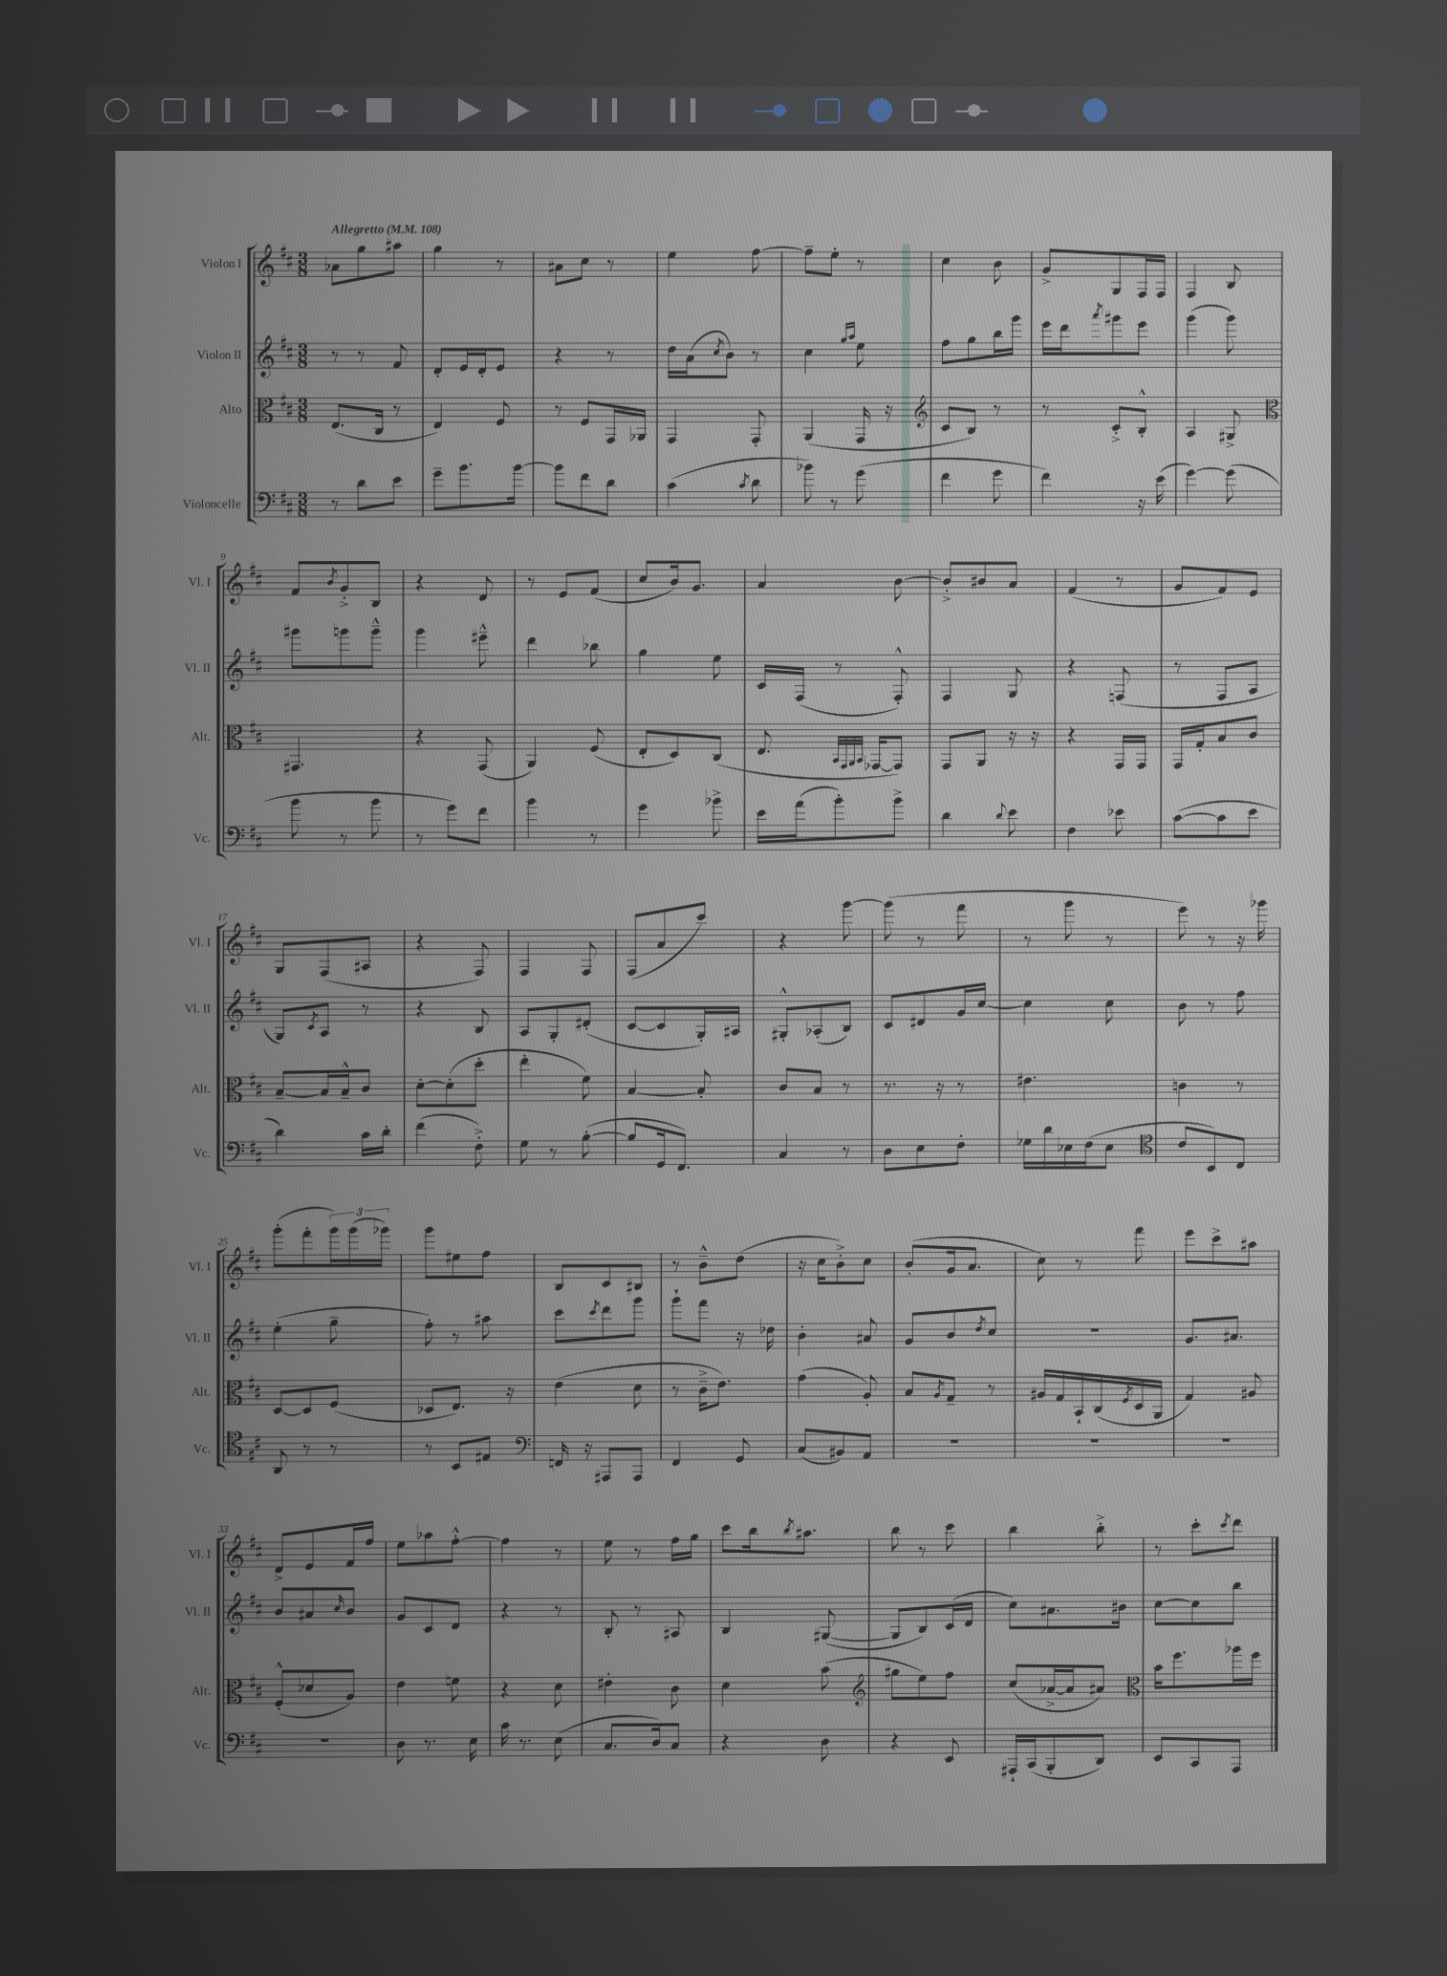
<<
\new StaffGroup <<
\new Staff = "s0" \with { instrumentName = "Violon I" shortInstrumentName = "Vl. I" } {
    \clef treble \key d \major \numericTimeSignature \time 3/8 \tempo "Allegretto" 4 = 108
    aes'8 g''8 ais''8 |
    g''4 r8 |
    ais'8 cis''8 r8 |
    e''4 fis''8~ |
    fis''8-- e''8-. r8 |
    cis''4 b'8 |
    g'8-> g8 fis16 fis16 |
    fis4 b8 |
    fis'8 \acciaccatura { b'8 } g'8-.-> b8 |
    r4 d'8 |
    r8 e'8 fis'8( |
    cis''8 b'16) g'8. |
    a'4 b'8~ |
    b'8-.-> bis'8 a'8 |
    fis'4( r8 |
    g'8 fis'8) e'8 |
    g8 fis8( ais8 |
    r4 fis8) |
    fis4 fis8 |
    fis8( a'8 cis'''8) |
    r4 g'''8~ |
    g'''8( r8 fis'''8 |
    r8 g'''8 r8 |
    e'''8) r8 r16 ges'''16 |
    g'''8-.( fis'''8-. \tuplet 3/2 { g'''16) g'''16( ges'''16) } |
    g'''8 eis''8 fis''8 |
    b8 cis'8 bis8 |
    r8 b'8---^ d''8( |
    r16 cis''16 b'8-.->) cis''8 |
    b'8-.( g'16 a'8. |
    cis''8) r8 fis'''8 |
    e'''8 cis'''8-> ais''8 |
    d'8-> e'8 fis'16 fis''16 |
    e''8 aes''8 fis''8~-.-^ |
    fis''4 r8 |
    e''8 r8 fis''16 g''16 |
    cis'''8 b''16 \acciaccatura { b''8 } ais''8. |
    b''8 r8 cis'''8 |
    b''4 b''8-.-> |
    r8 cis'''8-. \acciaccatura { cis'''8 } d'''8 \bar "|." |
}
\new Staff = "s1" \with { instrumentName = "Violon II" shortInstrumentName = "Vl. II" } {
    \clef treble \key d \major \numericTimeSignature \time 3/8
    r8 r8 fis'8 |
    d'8-. e'16 d'16-. e'8 |
    r4 r8 |
    d''16 a'16( \acciaccatura { cis''8 } b'8) r8 |
    cis''4 \grace { g''16 a''16 } e''8 |
    fis''8 g''8 b''16 g'''16 |
    e'''16 d'''16 \acciaccatura { a'''8 } gis'''8 e'''8 |
    g'''4( g'''8) |
    gis'''8 g'''8 g'''8---^ |
    g'''4 eis'''8---^ |
    d'''4 bes''8 |
    g''4 e''8 |
    cis'16 fis16( r8 fis8-.-^) |
    fis4 g8 |
    r4 f8( |
    r8 fis8 a8 |
    g8) \acciaccatura { cis'8 } a8 r8 |
    r4 b8 |
    a8 g8-. dis'8-.( |
    cis'8~ cis'8 g16-.) ais16 |
    gis8-.-^ aes8-.( b8) |
    cis'8 dis'8 g'16 cis''16~ |
    cis''4 cis''8 |
    b'8 r8 fis''8 |
    e''4-.( g''8-- |
    fis''8-.) r8 ais''8 |
    cis'''8 \acciaccatura { cis'''8 } d'''8 g'''8 |
    g'''8-! fis'''8 r16 des''16 |
    b'4-. ais'8 |
    g'8 b'8 \acciaccatura { d''8 } cis''8 |
    r4. |
    g'8. ais'8. |
    b'8 ais'8 \grace { cis''16 } b'8 |
    g'8 cis'8 d'8 |
    r4 r8 |
    b8-. r8 ais8 |
    b4 gis8~( |
    gis8 b8) cis'16( d'16 |
    cis''8) ais'8. bis'16 |
    cis''8~ cis''8 b''8 \bar "|." |
}
\new Staff = "s2" \with { instrumentName = "Alto" shortInstrumentName = "Alt." } {
    \clef alto \key d \major \numericTimeSignature \time 3/8
    e8.( cis16 r8 |
    e4) fis8 |
    r8 fis8 g,16 aes,16 |
    g,4 g,8-. |
    a,4( g,16 r16 |
    \clef treble cis'8 b8) r8 |
    r8 cis'8-.-> b8-.-^ |
    a4 gis8-> |
    \clef alto gis,4. |
    r4 g,8( |
    a,4) fis8( |
    e8-. d8) cis8( |
    e8. \grace { b,32 g,32 a,32 b,32 } ges,16~ ges,8) |
    g,8 a,8 r16 r16 |
    r4 g,16 g,16 |
    g,16 g16-. b8 cis'8 |
    b8~-- b16 b16---^ cis'8 |
    d'8~-. d'8-.( d''8-. |
    e''4-. fis'8) |
    b4~ b8-. |
    cis'8 b8 r8 |
    r8. r16 r8 |
    eis'4. |
    c'4 r8 |
    d8~ d8 fis8( |
    des8 e8.) r16 |
    e'4( d'8 |
    r8 cis'16---> e'8.) |
    g'4( a8-.) |
    b8 \acciaccatura { a8 } g8-- r8 |
    ais16 g16 b,16-! cis16( \acciaccatura { fis8 } d16 a,16 |
    g4) ais8 |
    fis8-.-^( des'8 a8) |
    e'4 f'8 |
    r4 d'8 |
    eis'4-. cis'8 |
    d'4 b'8( |
    \clef treble gis''8 e''8) fis''8 |
    cis''8( aes'16~-> aes'16 ais'8) |
    \clef alto b'16 fis''8. aes''16 fis''16 \bar "|." |
}
\new Staff = "s3" \with { instrumentName = "Violoncelle" shortInstrumentName = "Vc." } {
    \clef bass \key d \major \numericTimeSignature \time 3/8
    r8 d'8 e'8 |
    g'8-- b'8. b'16~ |
    b'8 fis'8 d'8 |
    cis'4( \acciaccatura { cis'8 } d'8 |
    bes'8) r8 g'8( |
    fis'4 g'8 |
    fis'4) r16 e'16( |
    g'4~) g'8( |
    b'8 r8 b'8 |
    r8 g'8) fis'8 |
    b'4 r8 |
    g'4 bes'8-> |
    e'16 a'16( b'8-.) b'8-> |
    d'4 \appoggiatura { d'8 } e'8 |
    fis4 ees'8 |
    cis'8~( cis'8 e'8 |
    d'4) cis'16 d'16-. |
    fis'4( fis8-.->) |
    g8 r8 b8~-.( |
    b8 g,16 fis,8.) |
    cis4 r8 |
    d8 e8 fis8-. |
    ges16 d'16 ees16 fis16( ees8 |
    \clef tenor cis'8 b,8) cis8 |
    a,8 r8 r8 |
    r8 b,8 eis8 |
    \clef bass f,16 r16 ais,,8 ais,,8 |
    fis,4 g,8 |
    cis8( bis,8) a,8 |
    R4. |
    R4. |
    R4. |
    R4. |
    d8 r8. e16 |
    cis'16 r8. e8( |
    cis8. d16) cis8 |
    r4 d8 |
    r4 e,8 |
    ais,,16-! cis,16( b,,8-. d,8) |
    e,8 cis,8 a,,8 \bar "|." |
}
>>
>>
